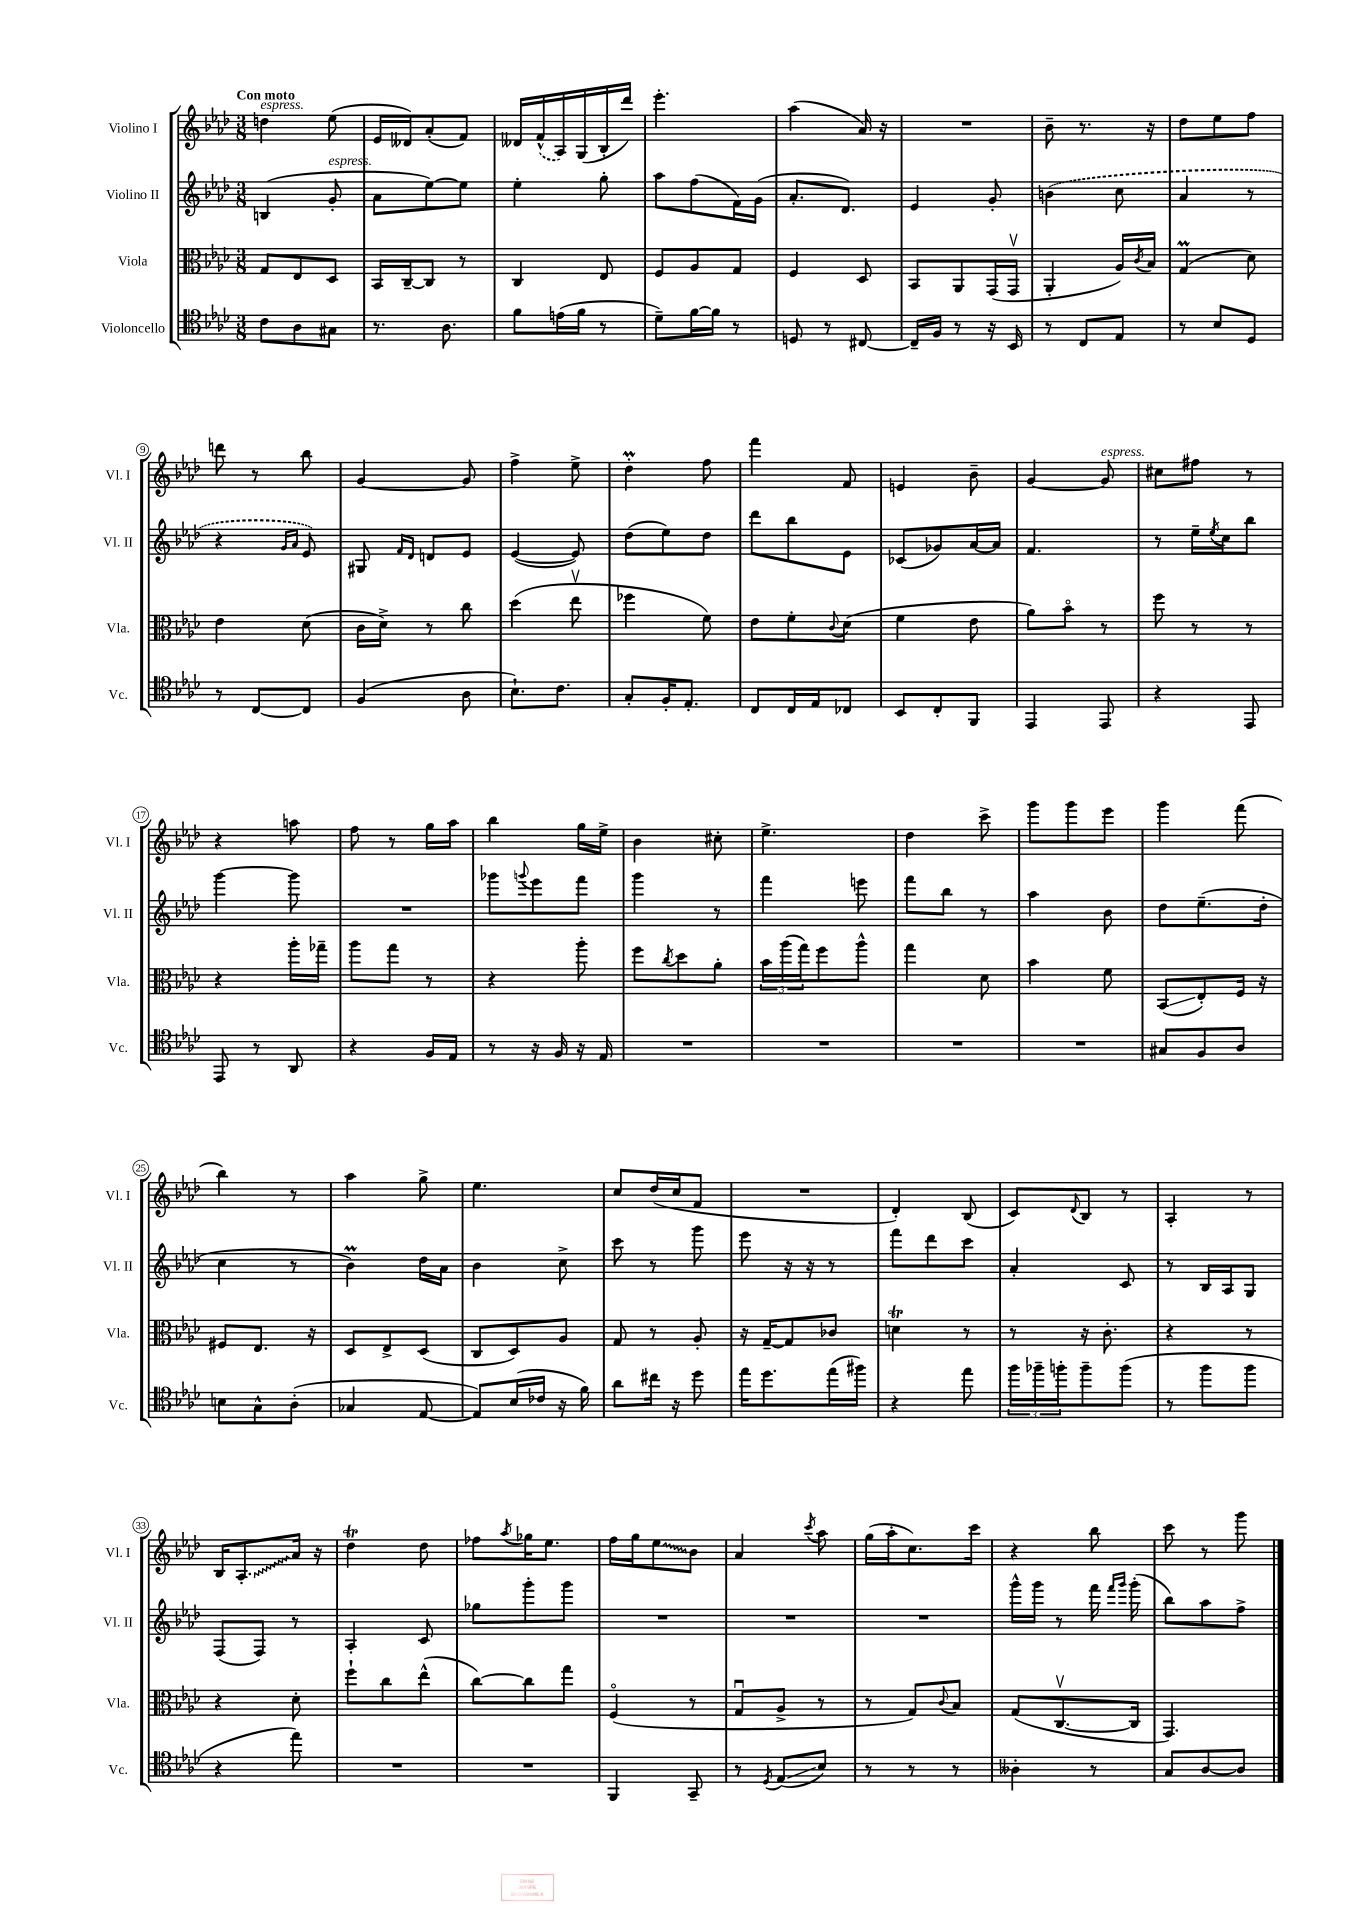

**kern	**kern	**kern	**kern
*staff4	*staff3	*staff2	*staff1
*clefC4	*clefC3	*clefG2	*clefG2
*k[b-e-a-d-]	*k[b-e-a-d-]	*k[b-e-a-d-]	*k[b-e-a-d-]
*M3/8	*M3/8	*M3/8	*M3/8
8c	8G	(4B	4dd
8A-	8E-	.	.
8G#	8D-	8g'	(8ee-
=	=	=	=
8.r	16BB-	8a-	16e-
.	[16C~	.	16d--)
.	8C]	[8ee-)	(8a-'
8.A-	.	.	.
.	8r	8ee-]	8f)
=	=	=	=
8f	4C	4ee-'	16d--
.	.	.	(16f^^
(16e	.	.	16A-)
16f	.	.	(16G
8r	8E-	8gg'	16B-'
.	.	.	16ddd-)
=	=	=	=
8d-~)	8F	8aa-	4.eee-'
[16f	8A-	(8ff	.
16f]	.	.	.
8r	8G	16f)	.
.	.	(16g	.
=	=	=	=
8D	4F	8.a-'	(4aa-
8r	.	.	.
.	.	8.d-)	.
[8C#	8D-	.	16a-)
.	.	.	16r
=	=	=	=
16C#~]	8BB-	4e-	4.r
16F	.	.	.
8r	8AA-	.	.
16r	(16GG	8g'	.
16BB-	16GGv	.	.
=	=	=	=
8r	4AA-'	(4b	8b-~
8C	.	.	8.r
8E-	16A-)	8cc	.
.	8qc	.	.
.	16B-	.	16r
=	=	=	=
8r	(4G	4a-	8dd-
8B-	.	.	8ee-
8D-	8d-)	8r	8ff
=	=	=	=
8r	4e-	4r	8ddd
[8C	.	.	8r
.	.	16qqg	.
.	.	16qqa-	.
8C]	(8d-	8e-)	8bb-
=	=	=	=
(4F	16c	8G#	[4g
.	16d-^)	.	.
.	.	16qqf	.
.	.	16qqd-	.
.	8r	8d	.
8A-	8cc	8e-	8g]
=	=	=	=
8.B-`)	(4dd-	([4e-	4ff^
8.c	.	.	.
.	8ee-v	8e-])	8ee-^
=	=	=	=
8G'	4ff-	(8dd-	4dd-'
16F'	.	8ee-)	.
8.E-'	.	.	.
.	8f)	8dd-	8ff
=	=	=	=
8C	8e-	8ddd-	4fff
16C	8f'	8bb-	.
16E-	.	.	.
.	8qqc	.	.
8C-	(8d-	8e-	8f
=	=	=	=
8BB-	4f	(8c-	4e
8C'	.	8g-)	.
8FF	8e-	[16a-	8b-~
.	.	16a-]	.
=	=	=	=
4EE-	8a-)	4.f	[4g
.	8b-o	.	.
8EE-	8r	.	8g]
=	=	=	=
4r	8ff	8r	8cc#
.	8r	16ee-~	8ff#
.	.	8qee-	.
.	.	16cc	.
8EE-	8r	8bb-	8r
=	=	=	=
8EE-	4r	[4ggg	4r
8r	.	.	.
8AA-	16aa-'	8ggg]	8aa
.	16gg-~	.	.
=	=	=	=
4r	8aa-	4.r	8ff
.	8gg	.	8r
16F	8r	.	16gg
16E-	.	.	16aa-
=	=	=	=
8r	4r	8ggg-	4bb-
.	.	8qqggg	.
16r	.	8eee-	.
16F	.	.	.
16r	8aa-'	8fff	16gg
16E-	.	.	16ee-^
=	=	=	=
4.r	8ff	4ggg	4b-
.	8qcc	.	.
.	8dd-	.	.
.	8a-'	8r	8cc#'
=	=	=	=
4.r	24b-	4fff	4.ee-^
.	(24aa-	.	.
.	24gg)	.	.
.	8ff	.	.
.	8aa-^^	8eee	.
=	=	=	=
4.r	4gg	8fff	4dd-
.	.	8bb-	.
.	8d-	8r	8ccc^
=	=	=	=
4.r	4b-	4aa-	8ggg
.	.	.	8ggg
.	8f	8b-	8eee-
=	=	=	=
8G#	(8BB-	8dd-	4ggg
8F	8E-')	(8.ee-~	.
8A-	16F	.	(8fff
.	16r	16dd-'	.
=	=	=	=
8B	8F#	4cc	4bb-)
8G^^	8.E-	.	.
(8A-'	.	8r	8r
.	16r	.	.
=	=	=	=
4G-	8D-	4b-)	4aa-
.	8E-^	.	.
[8E-	(8D-	16dd-	8gg^
.	.	16a-	.
=	=	=	=
8E-])	8C	4b-	4.ee-
(16B-	8D-)	.	.
16c-	.	.	.
16r	8A-	8cc^	.
16f)	.	.	.
=	=	=	=
8a-	8G	8ccc	8cc
16cc#	8r	8r	(16dd-
16r	.	.	16cc
8dd-	8A-'	8ggg	8f
=	=	=	=
16ee-	16r	8eee-	4.r
8.dd-	[16G~	.	.
.	8G]	16r	.
.	.	16r	.
(16ee-	8c-	8r	.
16ff#)	.	.	.
=	=	=	=
4r	4d	8fff	4d-')
.	.	8ddd-	.
8ee-	8r	8ccc	(8B-
=	=	=	=
24ff	8r	4a-'	8c)
24ff-~	.	.	.
24ff'	.	.	.
.	.	.	8qqd-
8ff~	16r	.	8B-
.	8.c'	.	.
(8ff	.	8c	8r
=	=	=	=
8r	4r	8r	4A-'
8ff	.	16B-	.
.	.	16A-	.
8ff	8r	8G	8r
=	=	=	=
4r	4r	(8F	16B-
.	.	.	8.A-'
.	.	8F)	.
8ee-)	8d-'	8r	16a-
.	.	.	16r
=	=	=	=
4.r	8ff`	4A-'	4dd-
.	8cc	.	.
.	(8ee-^^	8c	8dd-
=	=	=	=
4.r	[8cc)	8gg-	8ff-
.	.	.	8qaa-
.	8cc]	8ggg'	16gg-
.	.	.	8.ee-
.	8gg	8ggg	.
=	=	=	=
4FF	(4Fo	4.r	16ff
.	.	.	16gg
.	.	.	8ee-
8GG~	8r	.	8b-
=	=	=	=
8r	8Gu	4.r	4a-
8qD-	.	.	.
(8E-	8A-^	.	.
.	.	.	8qccc
8B-)	8r	.	8aa-
=	=	=	=
8r	8r	4.r	(16gg
.	.	.	16aa-'
8r	8G)	.	8.cc)
.	8qqc	.	.
8r	8B-	.	.
.	.	.	16ccc
=	=	=	=
4A--'	(8G	16ggg^^	4r
.	.	16ggg	.
.	[8.Cv	8r	.
8r	.	16fff	8bb-
.	.	16qqfff	.
.	.	16qqggg	.
.	16C]	(16ggg'	.
=	=	=	=
8G	4.GG)	8bb-)	8ccc
[8A-	.	8aa-	8r
8A-]	.	8ff^	8ggg
==	==	==	==
*-	*-	*-	*-
